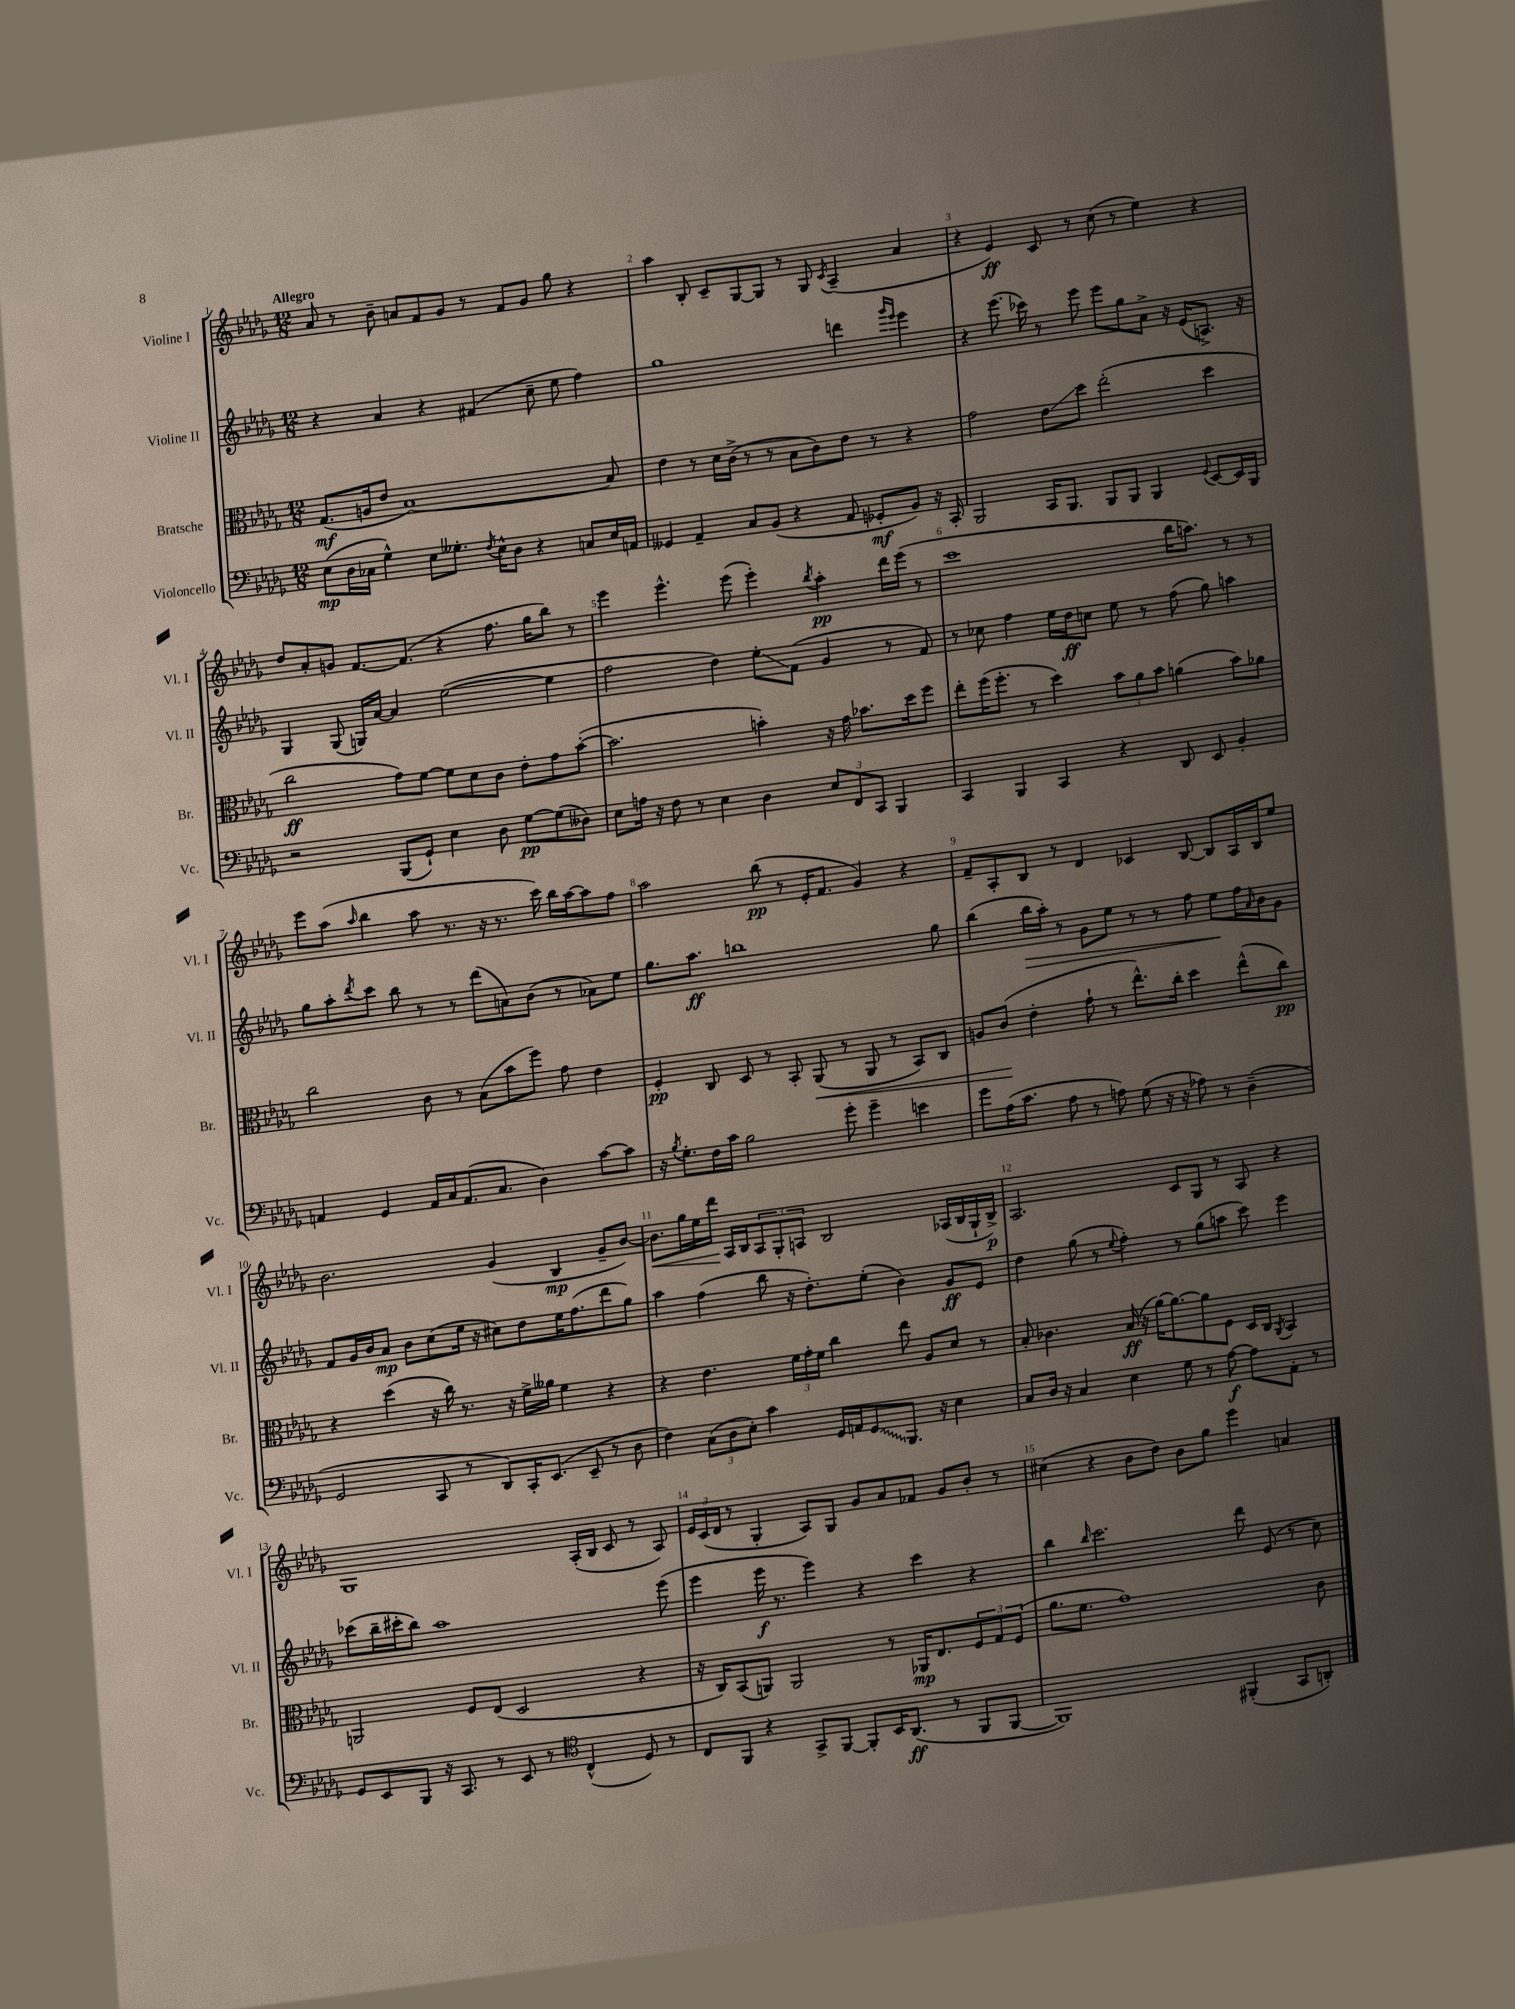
<<
\new StaffGroup <<
\new Staff = "s0" \with { instrumentName = "Violine I" shortInstrumentName = "Vl. I" } {
    \clef treble \key des \major \numericTimeSignature \time 12/8 \tempo "Allegro"
    aes'8 r8 bes'8-- a'8 f'8 ges'8 r8 f'8 ges'8 ges''8 r4 |
    aes''4 bes8-. c'8-- ges8~ ges8 r8 ges8 \acciaccatura { c'8 } aes4--( aes'4 |
    r4 ees'4\ff) c'8 r8 c''8( r8 ees''4) r4 |
    des''8 aes'8-. g'8 f'8.~ f'8.( r4 f''8. ges''16 bes''8) r8 |
    ees'''4 ees'''4.-^ ees'''8( ees'''4-.) \acciaccatura { bes''8 } aes''4-.\pp des'''16 ees'''16( r8 |
    c'''1 bes''16 a''8.) r8 r8 |
    ees'''8 aes''8( \grace { aes''16 } bes''4 aes''8 r8. r16 r8. c'''16) bes''16 aes''16~ aes''8 f''8 |
    aes''2 bes''8\pp( r8 ees'16-. f'8. ges'4) r4 |
    f'8-- aes8-. bes8 r8 des'4 ces'4 bes8~ bes8 aes16 bes16 ees''8 |
    bes'2. ges'4( bes4\mp ges'8-- bes'8~) |
    bes'8.\< ges''16 ees''16 des'''16\! aes16 bes16 \tuplet 3/2 { aes8 ges8-. a8 } bes2 aes16( bes16 ges16-! bes16->\p) |
    aes2. c'8 ges8 r8 aes8 r4 |
    ges1 aes16-.( bes16 c'8 r8 aes8) |
    \tuplet 3/2 { ees'16 c'16( des'16 } r8 ges4-. aes8) ges8 ges'8 aes'8 fes'8 ges'8 bes'8-. r8 |
    cis''4( r4 bes'8 des''8) bes'8 ges''8 ees'''4 a'4 \bar "|." |
}
\new Staff = "s1" \with { instrumentName = "Violine II" shortInstrumentName = "Vl. II" } {
    \clef treble \key des \major \numericTimeSignature \time 12/8
    r4 aes'4 r4 fis'4( c''8-- ees''8 f''4) |
    ges''1 d'''4 \grace { ges'''16 ees'''16 } ees'''4 |
    r4 ees'''8.( ces'''16) r8 ees'''8 ees'''8 ges''8 aes'8-> r16 ees'16( a8.->) r16 |
    ges4 ges8( g16) aes'16~ aes'4 ees''2~( ees''4 |
    f''2 des''4) ees''8-.\glissando f'8( ges'4 r8 f'8) |
    r8 ces''8 f''4 ees''16 des''16\ff c''8 ees''8 r8 f''8( ges''8) a''4 |
    ges''8 aes''8-. \acciaccatura { des'''8 } c'''8 bes''8 r8 r8 des'''8( a'8) bes'8( r8 aes'8) ees''8 |
    ges''8. aes''8.\ff b''1 ges''8 |
    bes''4( bes''16\> aes''16-.) r8 ges'8 ees''8 r8 r8 f''8 ees''8\! f''16 \grace { aes'16 } bes'16 ges'8 |
    f'8 ges'16 bes'16 aes'8\mp bes'8 c''8( ees''16 r16 cis''8) des''8 ees''16 f''8.( des'''8 ges''8) |
    aes''4 f''4( bes''8 r16 des''8.-.) ees''8-.( bes'4) ges'8\ff ees'8 |
    des''4 ges''8( r8 \appoggiatura { ees''8 } f''4-.) r8 ges''8( a''8 c'''8) ees'''4 |
    ces'''8( bes''16-- cis'''16-. bes''8) aes''1 ees'''8( |
    ees'''4 ees'''16\f r8. ees'''4) r4 c'''4 r4 |
    bes''4 \grace { bes''16 } c'''2. des'''8 ees'8( r8 c''8) \bar "|." |
}
\new Staff = "s2" \with { instrumentName = "Bratsche" shortInstrumentName = "Br." } {
    \clef alto \key des \major \numericTimeSignature \time 12/8
    ges8.\mf( a16 ees'8 bes1~) bes8 |
    ees'4 r8 des'16 c'16->( r8 r8 bes8 c'8) ees'8 r8 r4 |
    ges'2 ees'8\glissando des''8 ees''2-.( des''4 |
    c''2\ff ges'8) f'8~ f'8 des'8 c'8 ees'8-. ges'8 bes'8~-.( |
    bes'2. b'4-.) r16 ges'16 bes'8. des''16 f''8 |
    ees''8-. f''16( f''8.-. r8 des''4) \tuplet 3/2 { bes'8 aes'8 bes'8 } a'4( bes'8) aes'8 |
    c''2 c'8 r8 bes8( bes'8 f''8) ges'8 ees'4 |
    f4-.\pp c8 des8 r8 bes,8-. aes,8\<( r8 aes,8 r8 bes,8) c8 |
    a8 c'8\!( ees'4-. ges'8-! r8 ees''8.-^) c''16-. des''4 ees''8-^( c''8\pp) |
    r4 des''4( r16 c''16) r8. r16 f'16-> aeses'16 f'4 r4 |
    r4 ees'4. \tuplet 3/2 { f'16 ges'16-. f'16 } c''4 ees''8 aes8 des'8 r8 |
    bes8-. ces'4. bes16\ff( r16 aes'16~) aes'8.~ aes'8 f8 des16 c16 \acciaccatura { aes,8 } bes,4 |
    a,2 f8 ees8( des2 r4 |
    r16 c16) bes,8( a,8) a,2 r8 aes,16\mp ees8. \tuplet 3/2 { f8 ges8 f8( } |
    aes'8. f'8. ges'1) c'8 \bar "|." |
}
\new Staff = "s3" \with { instrumentName = "Violoncello" shortInstrumentName = "Vc." } {
    \clef bass \key des \major \numericTimeSignature \time 12/8
    ees8\mp( des16 ces16 ges4-^) ees8 geses8.-. \acciaccatura { f8 } ees16-^ des8 r4 c8 ees16 a,16 |
    geses,4 aes,4-- c8 bes,8( r4 aes,8 ges,8-.\mf bes,8) r16 c,16-. |
    bes,,2 c,16 bes,,8. bes,,8 bes,,8 bes,,4 \appoggiatura { ges,8 } ees,8~ ees,16 bes,,16 |
    r2 bes,,8( ges,8-!) ees4 des8 ges8~\pp ges8( deses8) |
    ees8 a16 r16 f8 r8 ees4 des4 \tuplet 3/2 { ees8 f,8 c,8 } bes,,4 |
    c,4 bes,,4 c,4 r4 des,8 ees,8 bes,4-. |
    a,4 ges,4 a,16 c16 a,8.( c8. des4) c'8~ c'8 |
    r16 \acciaccatura { bes8 } ges8.-. f16 c'16 bes2 ges'8-. ges'4-- e'4 |
    ges'8 aes16( c'8. aes8 r8 a8) ges8( r16 r16 aes8) r8 des4--( |
    ges,2 c,8 r8 des,8) c,16-. ees,8.( ees,8-- r8 des8 |
    f4) \tuplet 3/2 { c8( des8 ees8-.) } c'4 ges,16 a,16 \once \override Glissando.style = #'zigzag ges,8\glissando bes,,8. r16 ees4 |
    c8 des16 r16 c4 ees4 ges8 r8 aes8~\f aes8 aes,8-. r8 |
    ges,8 ees,8 bes,,8 r16 c,8. r8 ees,8 r8 \clef tenor c4-^( des8) r8 |
    c8 f,8 r4 ges,8-> f,8~ f,8-. bes,16 aes,8.\ff( r8 f,8 f,8~ |
    f,1) fis,4-.( ges,8 a,8-.) \bar "|." |
}
>>
>>
\layout { \context { \Score \override BarNumber.break-visibility = ##(#f #t #t) barNumberVisibility = #all-bar-numbers-visible } }
